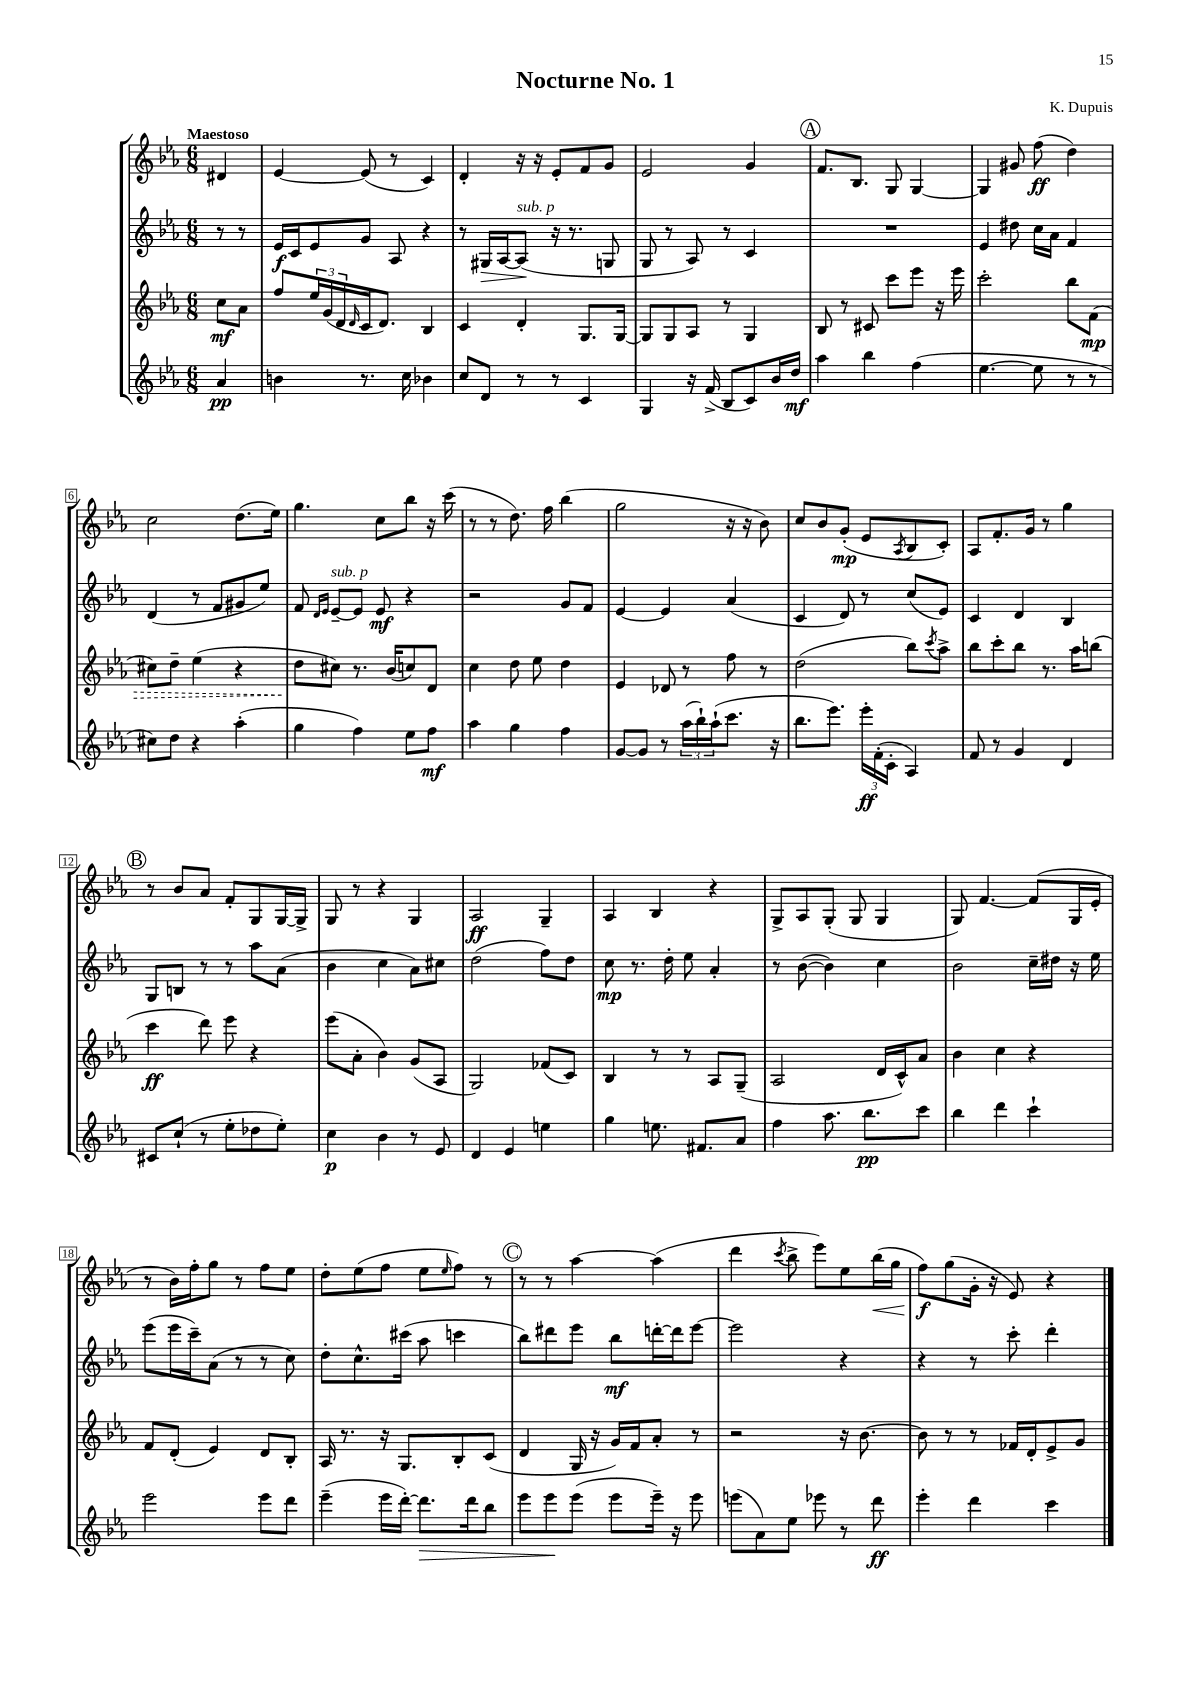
\header { title = "Nocturne No. 1" composer = "K. Dupuis" }
<<
\new StaffGroup <<
\new Staff = "s0" {
    \clef treble \key ees \major \numericTimeSignature \time 6/8 \partial 4 \tempo "Maestoso"
    dis'4 |
    ees'4~ ees'8( r8 c'4) |
    d'4-. r16 r16 ees'8-. f'8 g'8 |
    ees'2 g'4 |
    \mark \markup { \circle "A" } f'8. bes8. g8 g4~ |
    g4 gis'8 f''8\ff( d''4) |
    c''2 d''8.( ees''16) |
    g''4. c''8 bes''8 r16 c'''16( |
    r8 r8 d''8.) f''16 bes''4( |
    g''2 r16 r16 bes'8) |
    c''8 bes'8 g'8-.\mp( ees'8 \acciaccatura { aes8 } bes8 c'8-.) |
    aes8 f'8.-. g'16 r8 g''4 |
    \mark \markup { \circle "B" } r8 bes'8 aes'8 f'8-. g8 g16~ g16-> |
    g8 r8 r4 g4 |
    aes2\ff g4-- |
    aes4 bes4 r4 |
    g8-> aes8 g8-.( g8 g4 |
    g8) f'4.~ f'8( g16 ees'16-. |
    r8 bes'16) f''16-. g''8 r8 f''8 ees''8 |
    d''8-. ees''8( f''8 ees''8 \grace { ees''16 } f''8) r8 |
    \mark \markup { \circle "C" } r8 r8 aes''4~ aes''4( |
    d'''4 \acciaccatura { c'''8 } bes''8-> ees'''8) ees''8 bes''16\<( g''16 |
    f''8\f\!) g''8( g'16-. r16 ees'8) r4 \bar "|." |
}
\new Staff = "s1" {
    \clef treble \key ees \major \numericTimeSignature \time 6/8 \partial 4
    r8 r8 |
    ees'16\f c'16 ees'8 g'8 aes8 r4 |
    r8 gis16\> aes16~ aes8\!^\markup { \italic "sub. p" }( r16 r8. g8 |
    g8 r8 aes8) r8 c'4 |
    \mark \markup { \circle "A" } R2. |
    ees'4 dis''8 c''16 aes'16 f'4 |
    d'4( r8 f'8 gis'8 ees''8) |
    f'8 \grace { d'16 ees'16 } ees'8~--^\markup { \italic "sub. p" } ees'8 ees'8\mf r4 |
    r2 g'8 f'8 |
    ees'4~ ees'4 aes'4( |
    c'4 d'8) r8 c''8( ees'8) |
    c'4 d'4 bes4 |
    \mark \markup { \circle "B" } g8 b8 r8 r8 aes''8 aes'8( |
    bes'4 c''4 aes'8) cis''8 |
    d''2( f''8) d''8 |
    c''8\mp r8. d''16-. ees''8 aes'4-. |
    r8 bes'8~( bes'4) c''4 |
    bes'2 c''16-- dis''16 r16 ees''16 |
    ees'''8( ees'''16 c'''16--) aes'8( r8 r8 c''8) |
    d''8-. c''8.-^ cis'''16( aes''8 c'''4 |
    \mark \markup { \circle "C" } bes''8) dis'''8 ees'''8 bes''8\mf d'''16~-. d'''16 ees'''8~ |
    ees'''2 r4 |
    r4 r8 c'''8-. d'''4-. \bar "|." |
}
\new Staff = "s2" {
    \clef treble \key ees \major \numericTimeSignature \time 6/8 \partial 4
    c''8\mf aes'8 |
    f''8 \tuplet 3/2 { ees''16 g'16( d'16 } \grace { d'16 } c'16 d'8.) bes4 |
    c'4 d'4-. g8. g16~ |
    g8 g8 aes8 r8 g4 |
    \mark \markup { \circle "A" } bes8 r8 cis'8 c'''8 ees'''8 r16 ees'''16 |
    c'''2-. bes''8 \once \override Hairpin.style = #'dashed-line f'8\mp\>( |
    cis''8) d''8-- ees''4( r4 |
    d''8\! cis''8) r8. bes'16( c''8) d'8 |
    c''4 d''8 ees''8 d''4 |
    ees'4 des'8 r8 f''8 r8 |
    d''2( bes''8) \acciaccatura { c'''8 } aes''8-> |
    bes''8 c'''8-. bes''8 r8. aes''16 b''8( |
    \mark \markup { \circle "B" } c'''4\ff d'''8) ees'''8 r4 |
    ees'''8( aes'8-. bes'4) g'8( aes8 |
    g2) fes'8( c'8) |
    bes4 r8 r8 aes8 g8--( |
    aes2 d'16 c'16-^) aes'8 |
    bes'4 c''4 r4 |
    f'8 d'8-.( ees'4) d'8 bes8-. |
    aes16 r8. r16 g8. bes8-. c'8( |
    \mark \markup { \circle "C" } d'4 g16 r16 g'16) f'16 aes'8-. r8 |
    r2 r16 bes'8.~ |
    bes'8 r8 r8 fes'16 d'16-. ees'8-> g'8 \bar "|." |
}
\new Staff = "s3" {
    \clef treble \key ees \major \numericTimeSignature \time 6/8 \partial 4
    aes'4\pp |
    b'4 r8. c''16 bes'4 |
    c''8 d'8 r8 r8 c'4 |
    g4 r16 f'16->( bes8 c'8) bes'16 d''16\mf |
    \mark \markup { \circle "A" } aes''4 bes''4 f''4( |
    ees''4.~ ees''8 r8 r8 |
    cis''8) d''8 r4 aes''4-.( |
    g''4 f''4) ees''8 f''8\mf |
    aes''4 g''4 f''4 |
    g'8~ g'8 r8 \tuplet 3/2 { aes''16( bes''16-!) aes''16-!( } c'''8. r16 |
    bes''8. ees'''8.) \tuplet 3/2 { ees'''16-.\ff f'16-.( c'16-. } aes4) |
    f'8 r8 g'4 d'4 |
    \mark \markup { \circle "B" } cis'8 c''8-!( r8 ees''8-. des''8 ees''8-.) |
    c''4\p bes'4 r8 ees'8 |
    d'4 ees'4 e''4 |
    g''4 e''8. fis'8. aes'8 |
    f''4 aes''8. bes''8.\pp c'''8 |
    bes''4 d'''4 c'''4-! |
    ees'''2 ees'''8 d'''8 |
    ees'''4--( ees'''16 d'''16~-.) d'''8.\> d'''16 bes''8 |
    \mark \markup { \circle "C" } ees'''8 ees'''8\! ees'''8( ees'''8 ees'''16--) r16 ees'''8 |
    e'''8( aes'8) ees''8 ees'''8 r8 d'''8\ff |
    ees'''4-. d'''4 c'''4 \bar "|." |
}
>>
>>
\layout { \context { \Score \override BarNumber.stencil = #(make-stencil-boxer 0.1 0.3 ly:text-interface::print) } }
